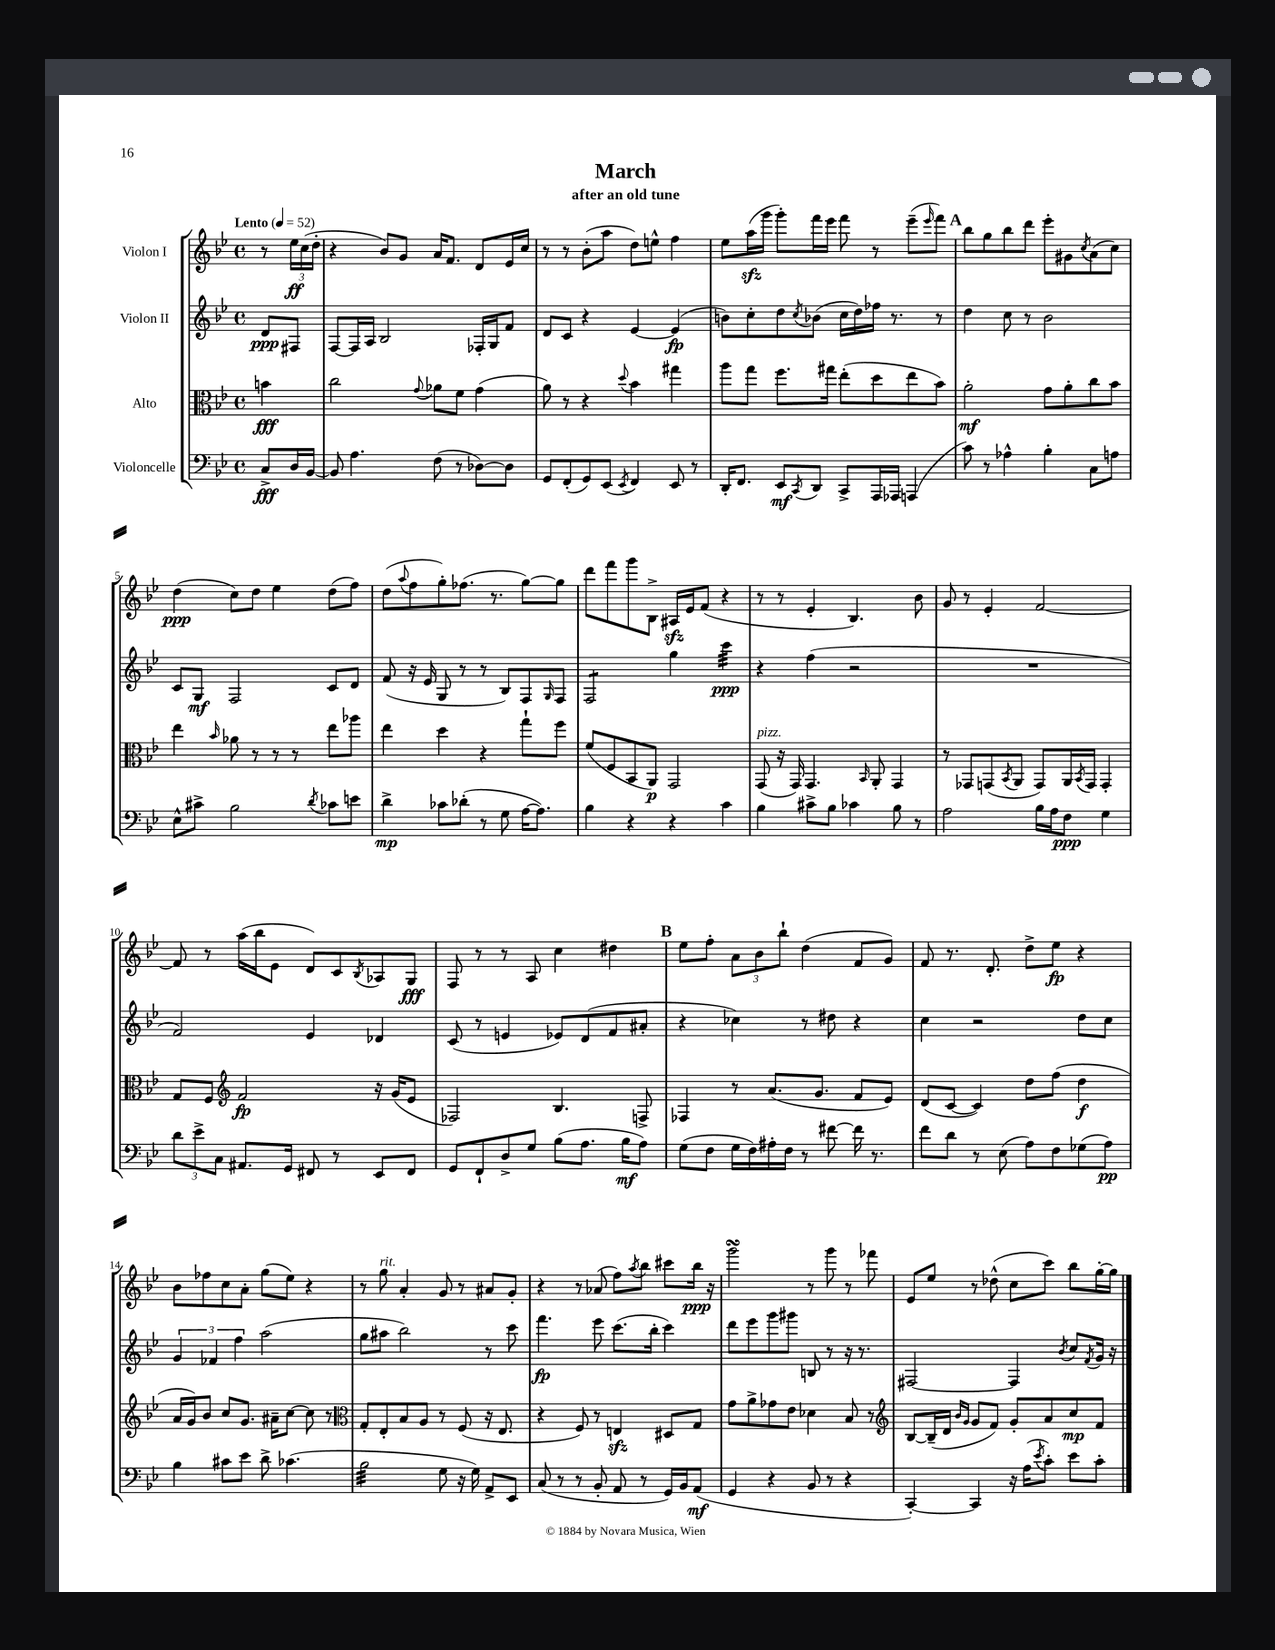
\header { title = "March" subtitle = "after an old tune" }
<<
\new StaffGroup <<
\new Staff = "s0" \with { instrumentName = "Violon I" } {
    \clef treble \key bes \major \defaultTimeSignature \time 4/4 \partial 4 \tempo "Lento" 4 = 52
    r8 \tuplet 3/2 { ees''16\ff c''16( d''16-. } |
    r4 bes'8) g'8 a'16 f'8. d'8 ees'16 c''16 |
    r8 r8 bes'8-.( a''8 d''8) e''8-^ f''4 |
    ees''8 a''16\sfz( g'''16 g'''8-.) f'''16 ees'''16 f'''8 r8 ees'''8--( \grace { ees'''16 } f'''8) |
    \mark \markup { \bold "A" } bes''8 g''8 bes''8 d'''8 ees'''8-. gis'8 \acciaccatura { c''8 } a'8( c''8) |
    d''4\ppp( c''8) d''8 ees''4 d''8( f''8) |
    d''8( \appoggiatura { a''8 } f''8 g''8-.) fes''8.( r8. g''8~) g''8 |
    d'''8 f'''8 g'''8 bes8-> ais16\sfz ees'16 f'8( r4 |
    r8 r8 ees'4-. bes4.) bes'8 |
    g'8 r8 ees'4-. f'2~ |
    f'8 r8 a''16( bes''16 ees'8 d'8) c'8 \acciaccatura { bes8 } aes8 g8\fff |
    f8 r8 r8 a8 c''4 dis''4 |
    \mark \markup { \bold "B" } ees''8 f''8-. \tuplet 3/2 { a'8 bes'8 bes''8-! } d''4( f'8 g'8) |
    f'8 r8. d'8.-. d''8-> ees''8\fp r4 |
    bes'8 fes''8 c''8 a'8-. g''8( ees''8) r4 |
    r8 g''8^\markup { \italic "rit." } a'4-. g'8 r8 ais'8 g'8-. |
    r4 r8 aes'8( f''8) \acciaccatura { a''8 } bes''8 cis'''8 bes''16\ppp r16 |
    g'''2\turn r8 g'''8 r8 fes'''8 |
    ees'8 ees''8 r8 des''8-^( c''8 c'''8) bes''8 g''16~-. g''16 \bar "|." |
}
\new Staff = "s1" \with { instrumentName = "Violon II" } {
    \clef treble \key bes \major \defaultTimeSignature \time 4/4 \partial 4
    d'8\ppp fis8 |
    f8~ f16 a16 bes2 fes16-. g16 f'8 |
    d'8 c'8 r4 ees'4~ ees'4\fp( |
    b'8) c''8-. d''8 \acciaccatura { c''8 } bes'8( c''16 d''16) fes''16 r8. r8 |
    \mark \markup { \bold "A" } d''4 c''8 r8 bes'2 |
    c'8 g8\mf f2 c'8 d'8 |
    f'8( r16 ees'16 g8 r8 r8 bes8) f8 \grace { g16 } f8 |
    f2:8 g''4 c'''4:32\ppp |
    r4 f''4( r2 |
    R1 |
    f'2) ees'4 des'4 |
    c'8( r8 e'4 ees'8) d'8( f'8 ais'8-. |
    \mark \markup { \bold "B" } r4 ces''4) r8 dis''8 r4 |
    c''4 r2 d''8 c''8 |
    \tuplet 3/2 { g'4 fes'4 f''4 } a''2( |
    g''8 ais''8 bes''2) r8 c'''8 |
    f'''4.\fp ees'''8 c'''8.( bes''16-. c'''4) |
    d'''8 ees'''8 g'''8 gis'''8 b8 r8 r16 r8. |
    fis2~ fis4 \acciaccatura { bes'8 } c''8 \acciaccatura { f'8 } g'16 r16 \bar "|." |
}
\new Staff = "s2" \with { instrumentName = "Alto" } {
    \clef alto \key bes \major \defaultTimeSignature \time 4/4 \partial 4
    b'4\fff |
    c''2 \appoggiatura { g'8 } aes'8 f'8 g'4( |
    a'8) r8 r4 \appoggiatura { d''8 } bes'4 gis''4 |
    a''8 g''8 f''8. gis''16 ees''8-.( d''8 ees''8 bes'8) |
    \mark \markup { \bold "A" } a'2-.\mf g'8 a'8-. c''8 bes'8 |
    ees''4 \grace { bes'16 } aes'8 r8 r8 r8 ees''8 aes''8 |
    ees''4 d''4 r4 g''8-! f''8 |
    f'8( f8 bes,8 a,8\p) g,2 |
    g,8^\markup { \italic "pizz." }( r16 g,16) g,4. \grace { bes,16 } a,8-. g,4 |
    r8 ges,8 g,8( \acciaccatura { bes,8 } a,8 g,8) a,16 \acciaccatura { bes,8 } g,16 g,4-. |
    g8 f8 \clef treble f'2\fp r16 g'16( ees'8 |
    fes2) bes4. f8-> |
    \mark \markup { \bold "B" } fes4 r8 a'8.( g'8. f'8 ees'8) |
    d'8( c'8~ c'4) d''8 f''8( d''4\f |
    a'16 g'16) bes'8 c''8 g'8. ais'16-- c''8~ c''8 r8 |
    \clef alto g8-. ees8-. bes8 a8 r8 f8( r16 ees8. |
    r4 f8) r8 e4\sfz dis8 g8 |
    g'8 a'8-> ges'8 ees'8 des'4 bes8 r8 |
    \clef treble bes8~ bes16--( d'16 \grace { bes'16 g'16 } g'8 f'8) g'8-. a'8 c''8\mp f'8 \bar "|." |
}
\new Staff = "s3" \with { instrumentName = "Violoncelle" } {
    \clef bass \key bes \major \defaultTimeSignature \time 4/4 \partial 4
    c8->\fff d16 bes,16~ |
    bes,8 a4. f8( r8 des8~) des8 |
    g,8 f,8-.( g,8) ees,8( \acciaccatura { ees,8 } f,4) ees,8 r8 |
    d,16-. f,8. ees,8\mf \acciaccatura { c,8 } d,8 c,8-> a,,16 aes,,16 a,,4( |
    \mark \markup { \bold "A" } c'8) r8 aes4-^ bes4-. c8 a8 |
    ees8-^ cis'8-> bes2 \acciaccatura { d'8 } ces'8 e'8 |
    d'4->\mp ces'8 des'8-.( r8 g8 a16~ a8.) |
    bes4 r4 r4 c'4 |
    bes4 cis'8-> bes8 ces'4 bes8 r8 |
    a2 bes16 a16 f8\ppp g4 |
    \tuplet 3/2 { d'8 ees'8-> c8 } ais,8. g,16 fis,8 r8 ees,8 fis,8 |
    g,8 f,8-! d8-> g8 bes8( a8. bes16\mf a8) |
    \mark \markup { \bold "B" } g8( f8 g16 f16) ais16-. f16 r8 fis'8~ fis'16 r8. |
    f'8 d'8 r8 ees8( a8) f8 ges8( a8\pp) |
    bes4 cis'8 ees'8 d'8-> ces'4.( |
    bes2:32 g8 r16 g16) a,8-> ees,8 |
    c8( r8 r8 bes,8-. a,8 r8 g,16) bes,16 a,8\mf( |
    g,4 r4 bes,8 r8 r4 |
    c,4~-.) c,4 r16 a16( \acciaccatura { ees'8 } c'8-.) ees'8 c'8-. \bar "|." |
}
>>
>>
